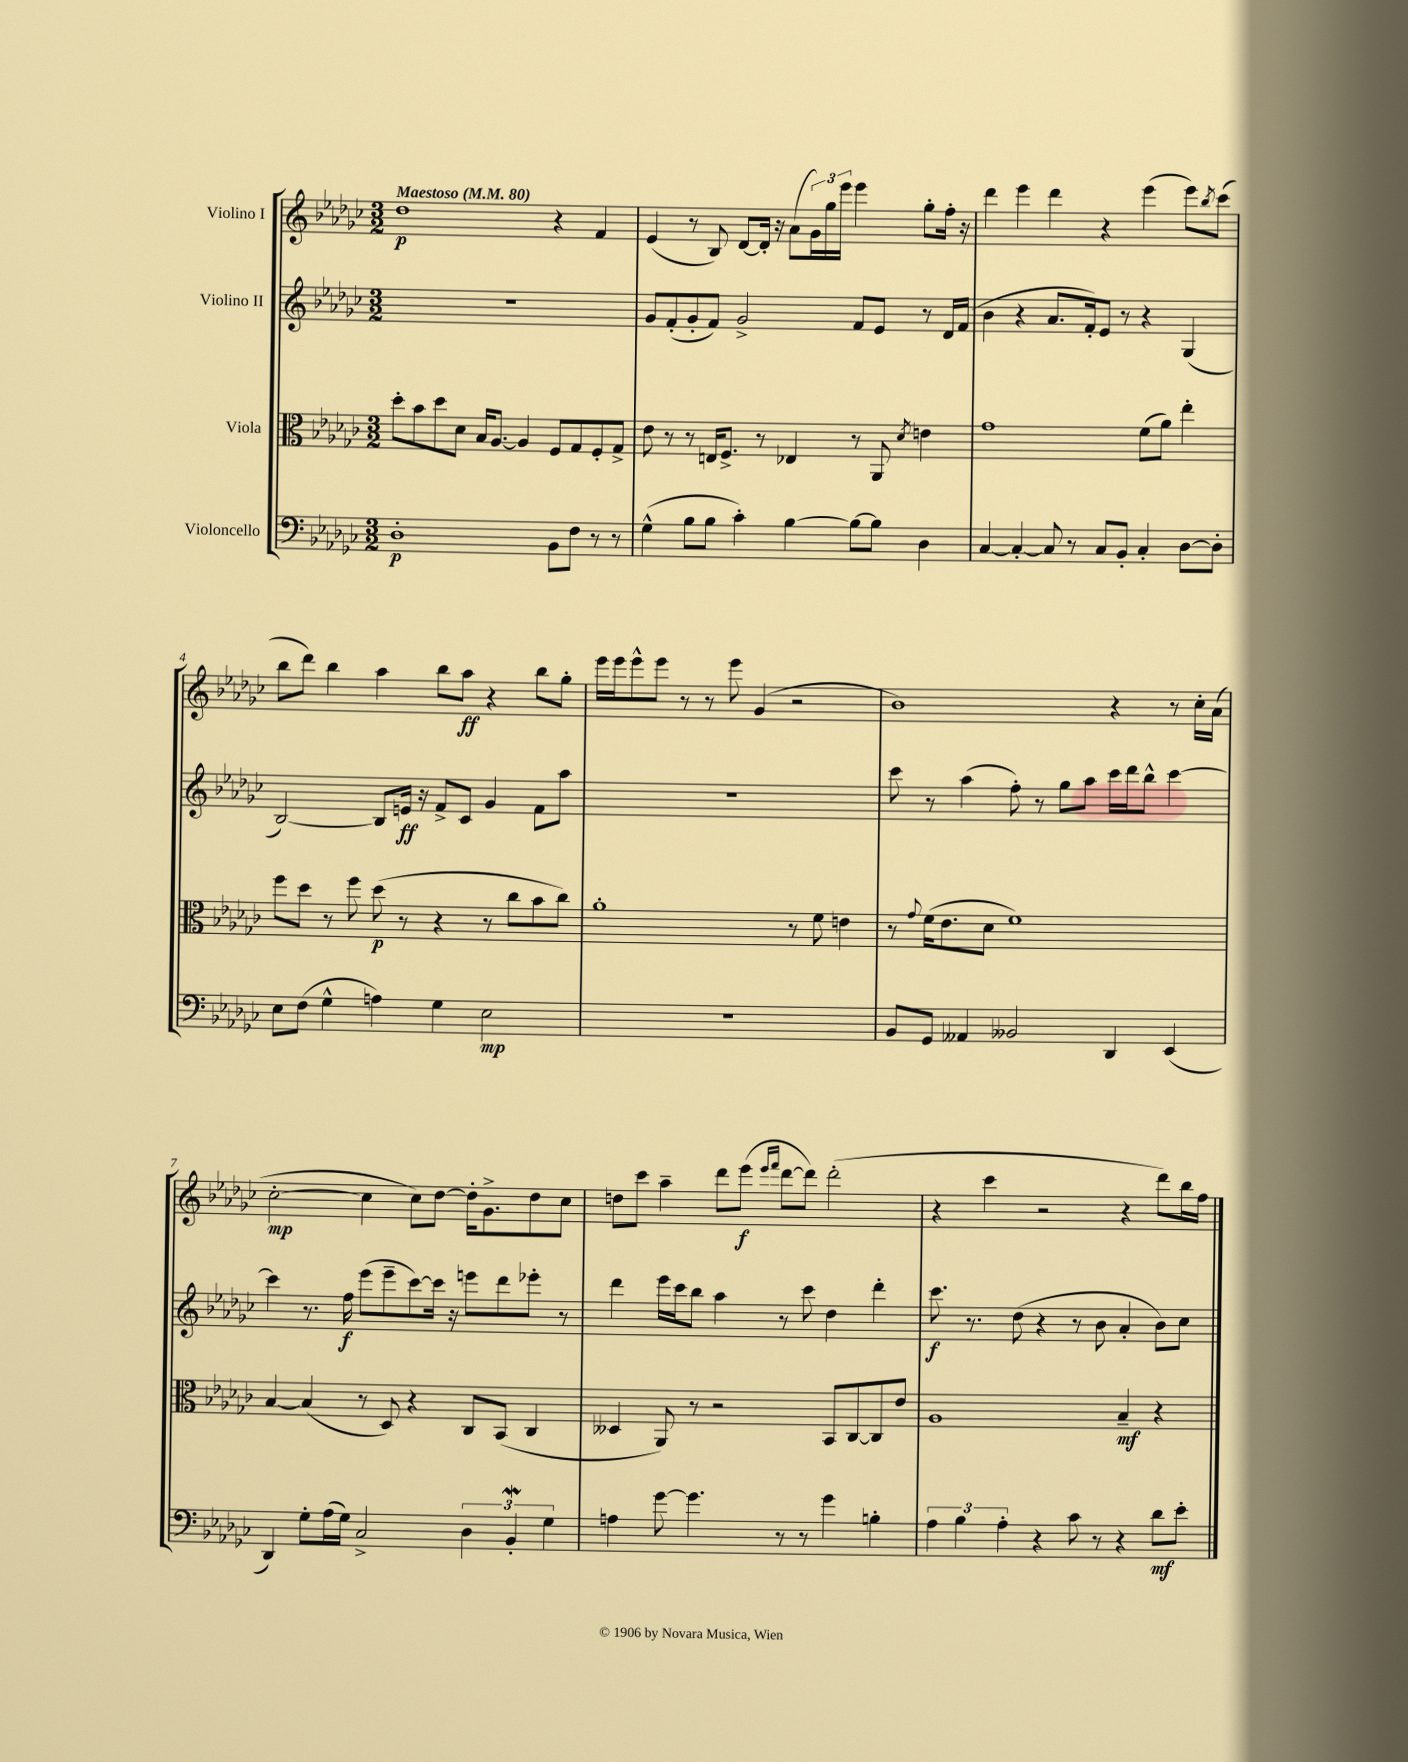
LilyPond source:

<<
\new StaffGroup <<
\new Staff = "s0" \with { instrumentName = "Violino I" } {
    \clef treble \key ges \major \numericTimeSignature \time 3/2 \tempo "Maestoso" 4 = 80
    des''1\p r4 f'4 |
    ees'4( r8 bes8) des'8~ des'16-. r16 aes'8( \tuplet 3/2 { ges'16) ges''16 ees'''16 } ees'''4 ges''8-. f''16-. r16 |
    des'''4 ees'''4 des'''4 r4 ees'''4( ees'''8) \acciaccatura { bes''8 } ces'''8( |
    bes''8 des'''8) bes''4 aes''4 bes''8 aes''8\ff r4 bes''8 ges''8-. |
    ees'''16 ees'''16 ees'''8-^ ees'''8 r8 r8 ees'''8 ges'4( r2 |
    bes'1) r4 r8 ces''16-. aes'16( |
    ces''2~-.\mp ces''4 ces''8) des''8~ des''16-. ges'8.-> des''8 ces''8 |
    d''8 ces'''8 aes''4-- des'''8 ees'''8\f( \grace { ees'''16 f'''16 } des'''8~ des'''8) des'''2-.( |
    r4 ces'''4 r2 r4 des'''8) bes''16 f''16 \bar "|." |
}
\new Staff = "s1" \with { instrumentName = "Violino II" } {
    \clef treble \key ges \major \numericTimeSignature \time 3/2
    R1. |
    ges'8 f'8-.( ges'8-. f'8) ges'2-> f'8 ees'8 r8 des'16 f'16( |
    bes'4 r4 aes'8. f'16-.) ees'8 r8 r4 ges4( |
    bes2~) bes8 e'16\ff r16 f'8-> ces'8 ges'4 f'8 aes''8 |
    R1. |
    ces'''8 r8 aes''4( f''8-.) r8 ges''8 aes''8 ces'''16 des'''16 bes''8-^ ces'''4~ |
    ces'''4 r8. f''16\f ees'''8( ees'''8-- ces'''8~) ces'''16 r16 e'''8 des'''8 ees'''8-. r8 |
    des'''4 ees'''16 ces'''16 bes''8 aes''4 r8 ces'''8 des''4 des'''4-. |
    ces'''8.\f r8. des''8( r4 r8 bes'8 aes'4-. bes'8) ces''8 \bar "|." |
}
\new Staff = "s2" \with { instrumentName = "Viola" } {
    \clef alto \key ges \major \numericTimeSignature \time 3/2
    des''8-. bes'8 des''8 des'8 bes16 aes8.~ aes4 f8 ges8 f8-. ges8-> |
    ees'8 r8 r8 e16 f8.-> r8 ees4 r8 aes,8 \acciaccatura { des'8 } e'4 |
    ges'1 f'8( aes'8) ees''4-. |
    f''8 des''8 r8 f''8 des''8\p( r8 r4 r8 ces''8 bes'8 ces''8) |
    aes'1-. r8 f'8 e'4 |
    r8 \appoggiatura { ges'8 } f'16( ees'8. des'8 f'1) |
    bes4~ bes4( r8 des8) r4 ces8 bes,8( ces4 |
    deses4 aes,8) r8 r2 bes,8 ces8~ ces8 ees'8 |
    aes1 bes4--\mf r4 \bar "|." |
}
\new Staff = "s3" \with { instrumentName = "Violoncello" } {
    \clef bass \key ges \major \numericTimeSignature \time 3/2
    des1-.\p bes,8 f8 r8 r8 |
    ges4-^( bes8 bes8 ces'4-.) bes4~ bes8~ bes8 des4 |
    ces4~ ces4~-. ces8 r8 ces8 bes,8-. ces4-. des8~ des8-. |
    ees8 f8( ges4-^ a4) ges4 ees2\mp |
    R1. |
    bes,8 ges,8 aeses,4 beses,2 des,4 ees,4( |
    des,4) ges8-. aes16( ges16) ces2-> \tuplet 3/2 { des4 bes,4-.\mordent ges4 } |
    a4 ges'8~ ges'4. r8 r8 ges'4 b4-. |
    \tuplet 3/2 { aes4 bes4 aes4-. } r4 ces'8 r8 r4 des'8\mf ees'8-. \bar "|." |
}
>>
>>
